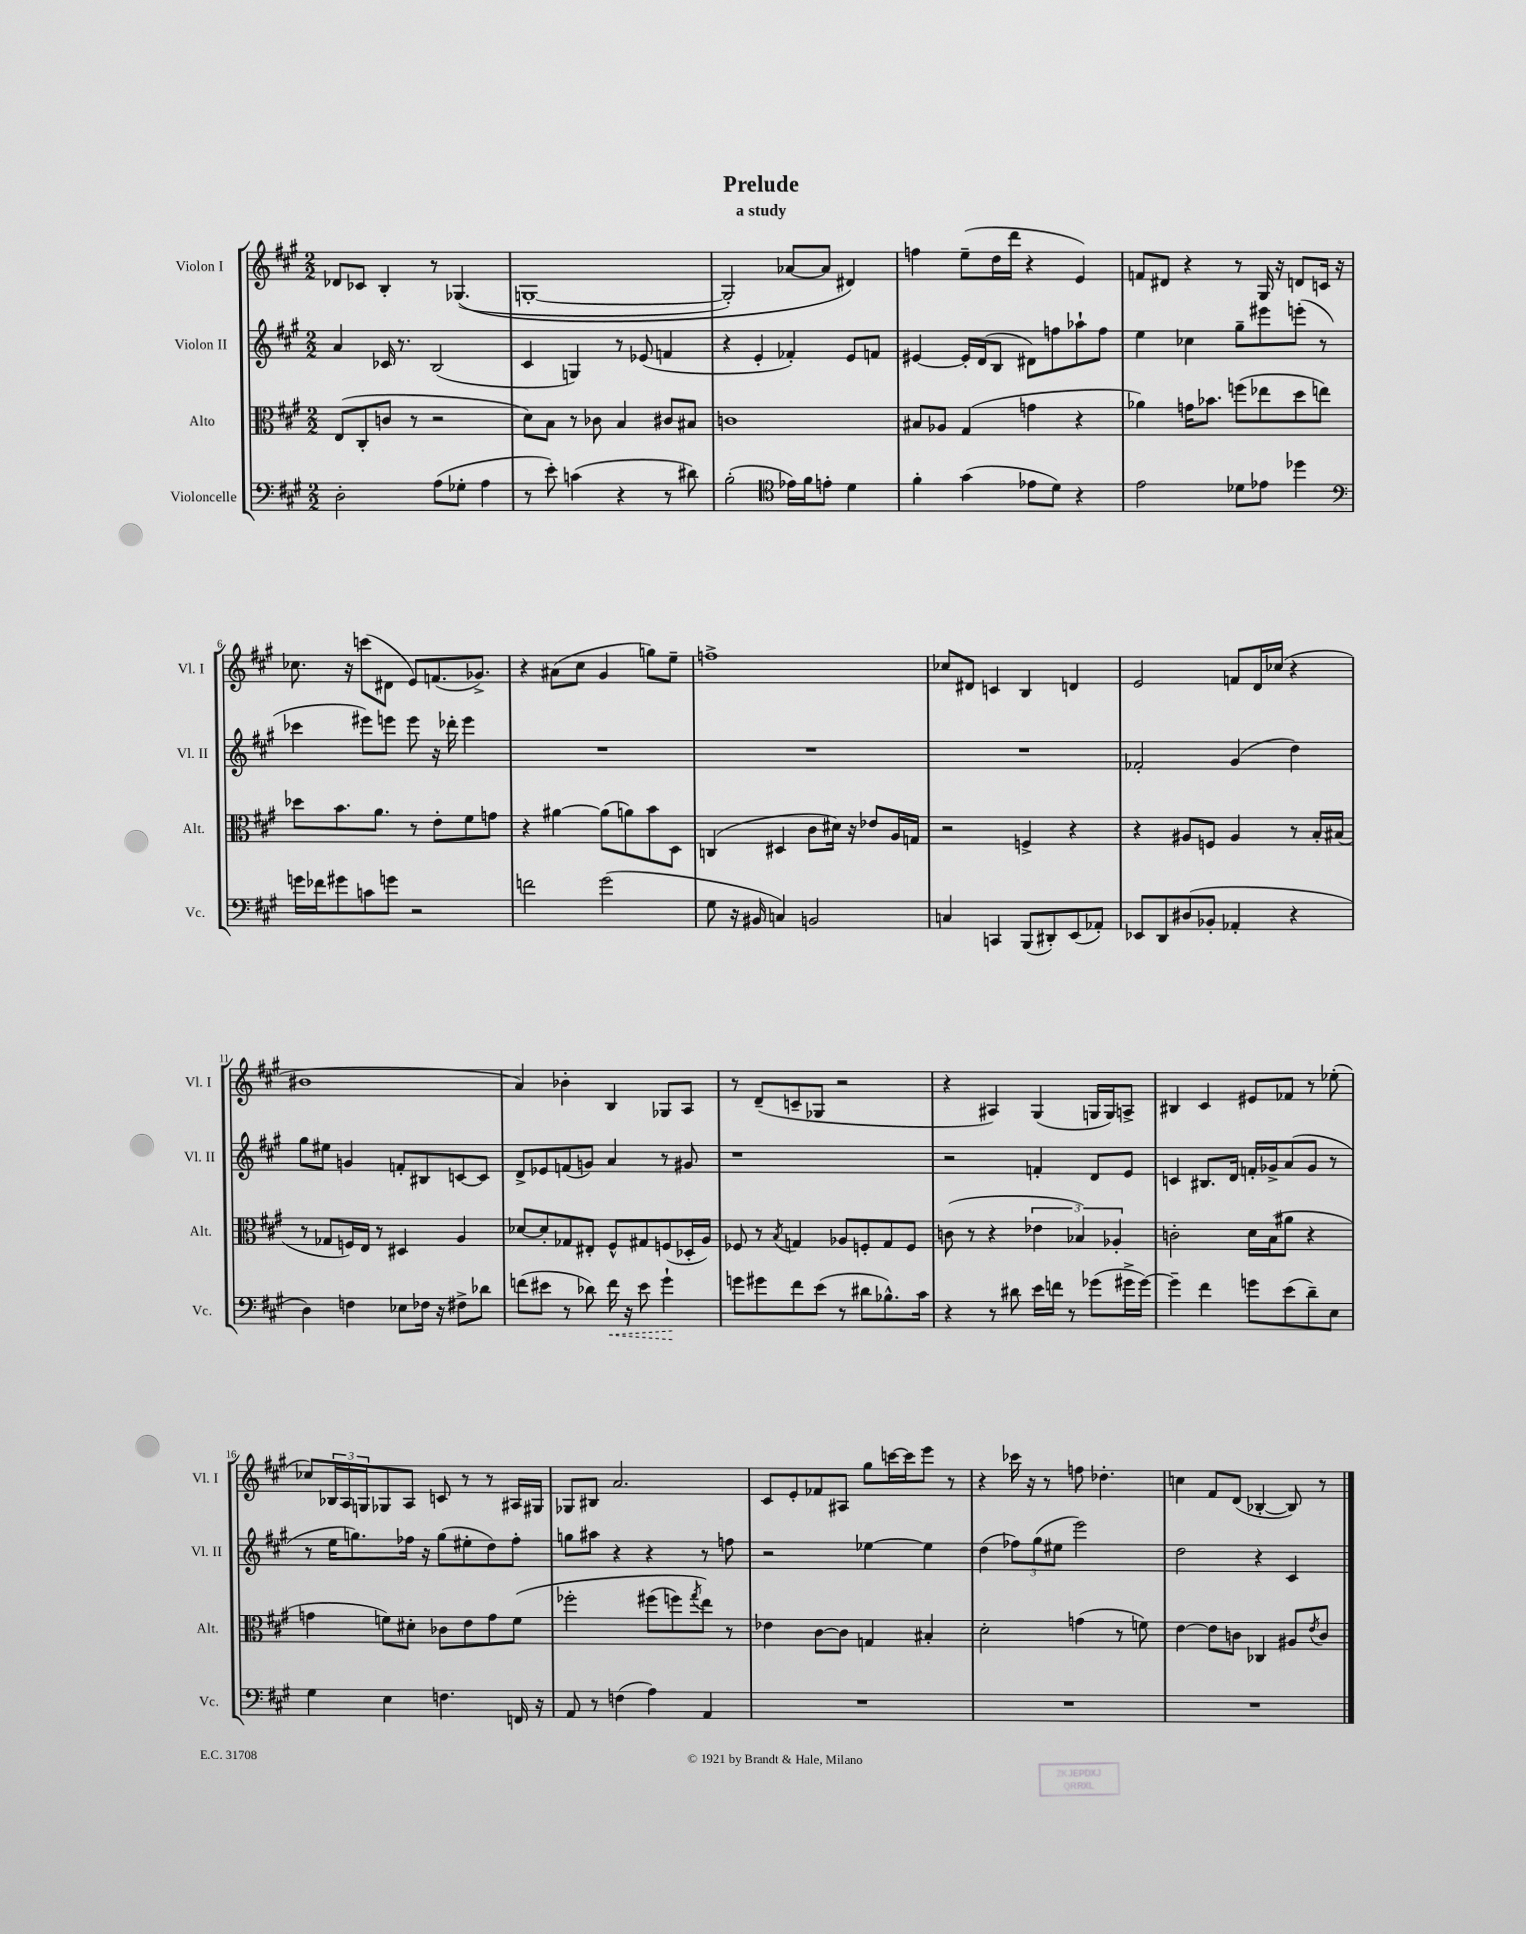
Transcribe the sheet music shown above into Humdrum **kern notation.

**kern	**kern	**kern	**kern
*staff4	*staff3	*staff2	*staff1
*clefF4	*clefC3	*clefG2	*clefG2
*k[f#c#g#]	*k[f#c#g#]	*k[f#c#g#]	*k[f#c#g#]
*M2/2	*M2/2	*M2/2	*M2/2
2D'	(8E	4a	8d-
.	8C#'	.	8c-
.	8c	16c-	4B'
.	.	8.r	.
.	8r	.	.
(8A	2r	(2B	8r
8G-'	.	.	&((4.G-
4A	.	.	.
=	=	=	=
8r	8d)	4c#	[1G'
8e')	8B	.	.
(4c	8r	4G)	.
.	8c-	.	.
4r	4B	8r	.
.	.	(8e-	.
8r	8c#	4f	.
8d#)	8B#	.	.
=	=	=	=
(2B'	1c	4r	2G'])
.	.	4e'	.
*clefC4	*	*	*
16e-)	.	4f-')	[8a-
16f#	.	.	.
8e'	.	.	8a-]
4d	.	8e	4d#&)
.	.	8f	.
=	=	=	=
4f#'	8B#	[4e#	4ff
.	8A-	.	.
(4g#	(4G#	16e#']	(8ee~
.	.	(16d	.
.	.	8B	16dd
.	.	.	16ddd
8e-	4g	8d#)	4r
8d)	.	8ff	.
4r	4r	8aa-`	4e)
.	.	8ff	.
=	=	=	=
2e	4a-)	4ee	8f
.	.	.	8d#
.	16g	4cc-	4r
.	8.b-	.	.
8d-	(8ff	8gg#~	8r
8e-	8ee-	8eee#	16G#
.	.	.	16r
4dd-	8dd	(8eee'	8d
.	8ee)	8r	16c
.	.	.	16r
=	=	=	=
*clefF4	*	*	*
16g	8dd-	4ccc-	8.cc-
16f-	.	.	.
8g#	8.b	.	.
.	.	.	16r
8c	.	8eee#)	(8ccc
.	8.a	.	.
8g	.	8eee	8d#
2r	8r	8eee	8e)
.	8e'	16r	(8.f
.	.	16ddd-'	.
.	8f#	4eee	.
.	.	.	8.g-^)
.	8g	.	.
=	=	=	=
2f	4r	1r	4r
.	[4a#	.	(8a#
.	.	.	8cc#
(2g#	(8a#]	.	4g#
.	8a)	.	.
.	8b	.	8gg)
.	8D	.	8ee~
=	=	=	=
8G#	(4C	1r	1ff^
16r	.	.	.
16BB#	.	.	.
4C)	4D#	.	.
2BB	8c#	.	.
.	16d#)	.	.
.	16r	.	.
.	8e-	.	.
.	16A	.	.
.	16G	.	.
=	=	=	=
4C	2r	1r	8cc-
.	.	.	8d#
4CC	.	.	4c
(8BBB	4F^	.	4B
8DD#')	.	.	.
(8EE	4r	.	4d
8AA-')	.	.	.
=	=	=	=
8EE-	4r	2f-'	2e
8DD	.	.	.
(8D#	8A#	.	.
8BB-'	8F	.	.
4AA-'	4A#	(4g#	8f
.	.	.	16d
.	.	.	(16cc-
4r	8r	4dd)	4r
.	16B'	.	.
.	(16B#	.	.
=	=	=	=
4D)	8r	8gg#	1b#
.	8G-	8ee#	.
4F	16F)	4g	.
.	16E	.	.
.	8r	.	.
8E-	4D#	8f'	.
16F-	.	8B#	.
16r	.	.	.
8F#^	4A	[8c	.
8d-	.	8c]	.
=	=	=	=
(8f	[8d-	8d^	4a)
8e#	8d-']	8e-	.
8r	8G-	(8f	4b-'
8d-)	8E#'	8g)	.
16f	8F#^^	4a	4B
16r	.	.	.
8e#	8G#	.	.
4g#`	(8F	8r	8G-
.	16D-'	8g#	8A
.	16A)	.	.
=	=	=	=
8g	8F-	1r	8r
8g#	8r	.	(8d~
.	8qB	.	.
8f#	4G	.	8c~
(8e	.	.	8G-
8r	8A-	.	2r
8d#	8F'	.	.
8.B-^^)	8G	.	.
.	8F	.	.
16c#	.	.	.
=	=	=	=
4r	(8c	2r	4r
.	8r	.	.
8r	4r	.	4A#)
8d#	.	.	.
16e	6e-	4f'	(4G#
16f	.	.	.
8r	.	.	.
.	6B-)	.	.
(8g-	.	8d	16G
.	.	.	16G)
.	6A-'	.	.
16g#^	.	8e	8A^
[16g#)	.	.	.
=	=	=	=
4g#~]	2c'	4c	4B#
4f#	.	8.B#	4c#
.	.	16d	.
8g	16d	16f'	8e#
.	(16B	16g-^	.
(8e	8a#	(8a	8f-
8d~)	4r	8g-	8r
8E	.	8r	(8ee-'
=	=	=	=
4G#	4g	8r	8cc-)
.	.	16ee	24B-
.	.	.	24A
.	.	8.gg)	.
.	.	.	24G
4E	8f)	.	8G-
.	8d#'	16ff-	8A
.	.	16r	.
4.F	8c-	(8gg	8c
.	8e	8ee#'	8r
.	8g	8dd)	8r
16FF	&(8f	8ff-'	16A#
16r	.	.	16G#
=	=	=	=
8AA	2ff-'	8gg	8G-
8r	.	8aa#	8B#
(4F	.	4r	2.a
4A)	(8ff#	4r	.
.	8ff)	.	.
.	8qgg#	.	.
4AA	8ee&)	8r	.
.	8r	8ff	.
=	=	=	=
1r	4e-	2r	8c#
.	.	.	8e'
.	[8c#	.	8f-
.	8c#]	.	8A#
.	4G	[4ee-	8gg#
.	.	.	[16ccc
.	.	.	16ccc]
.	4B#'	4ee-]	8eee
.	.	.	8r
=	=	=	=
1r	2d'	(4dd	4r
.	.	12ff-)	16ccc-
.	.	.	16r
.	.	(12gg#	.
.	.	.	8r
.	.	12ee#	.
.	(4g	2eee)	8ff
.	.	.	4.dd-'
.	8r	.	.
.	8f)	.	.
=	=	=	=
1r	[4e	2dd	4cc
.	8e]	.	8f#
.	8c	.	(8d
.	4C-	4r	[4B-'
.	8A#	4c#	8B-])
.	8qe	.	.
.	8c	.	8r
==	==	==	==
*-	*-	*-	*-
